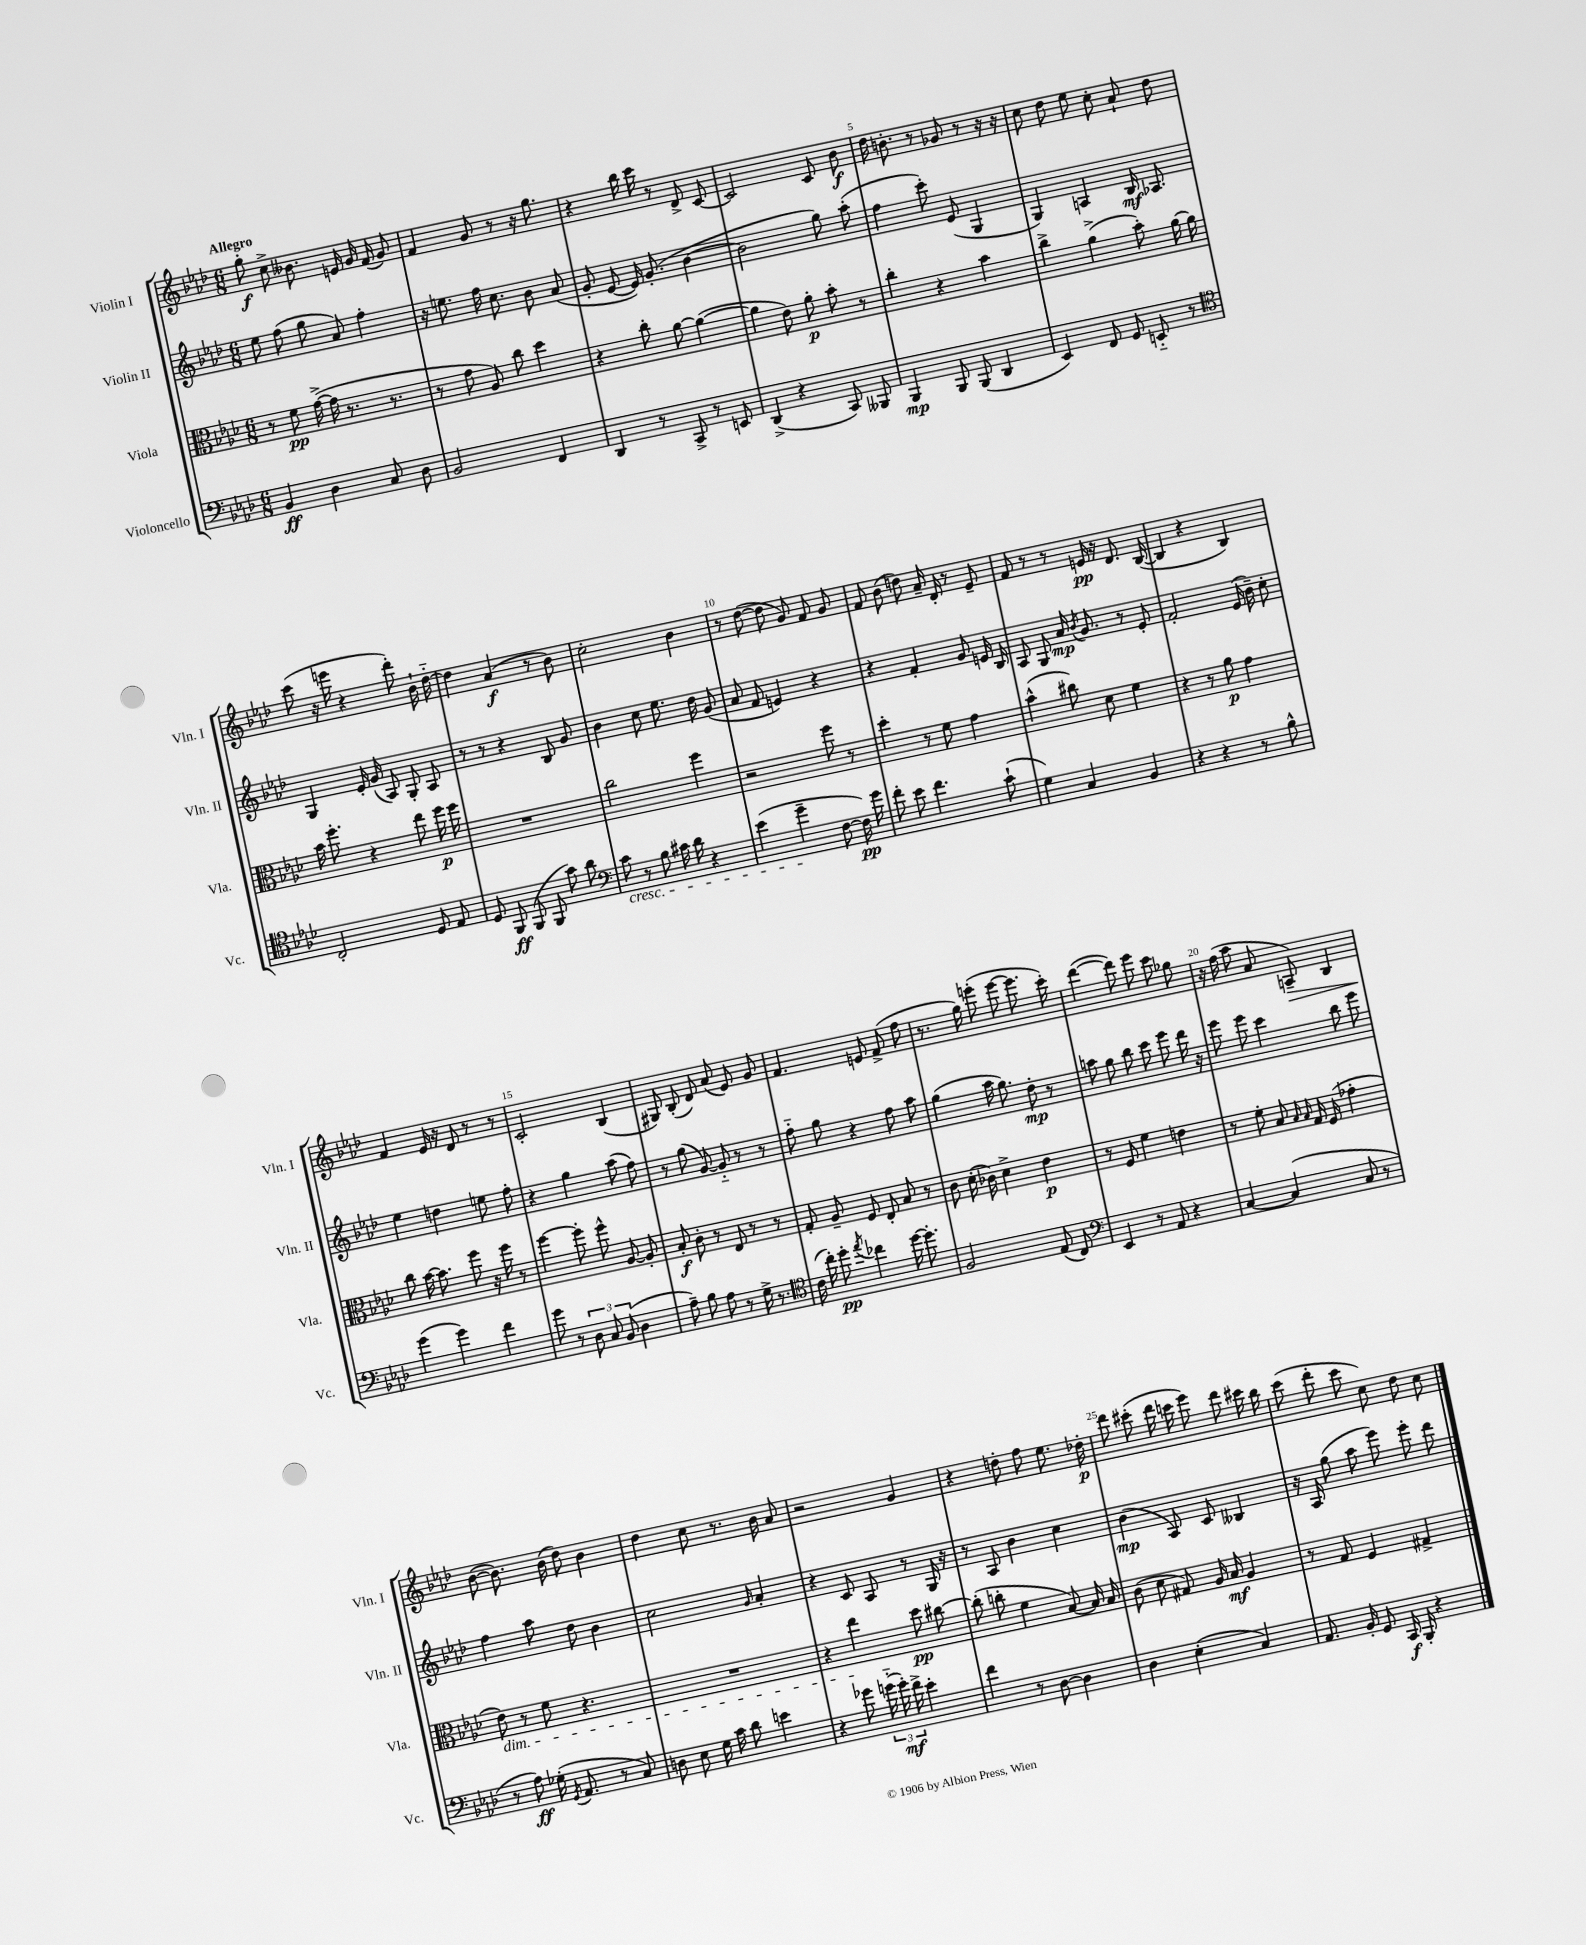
<<
\new StaffGroup <<
\new Staff = "s0" \with { instrumentName = "Violin I" shortInstrumentName = "Vln. I" } {
    \clef treble \key aes \major \numericTimeSignature \time 6/8 \tempo "Allegro"
    \autoBeamOff g''8-.\f c''8-> beses'8. e'16 g'16 f'16( g'8) |
    f'4 g'8 r8 r16 g''8. |
    r4 bes''16 c'''16 r8 des'8-> c'8~ |
    c'2 c'8 bes'8\f |
    des''16 b'8.-. r8 ges'8 r8 r16 r16 |
    c''8 des''8 ees''8 c''8-. aes'8-! des''8 |
    c'''8( r16 e'''16 r4 des'''8-.) bes'16-! des''16~-_ |
    des''4 aes'4\f( r8 bes'8) |
    c''2-. bes'4 |
    r8 des''8~( des''8 g'8) f'8 g'8 |
    f'8 bes'8( d''8) aes'16-- des'16-. r8 ees'8-- |
    f'8 r8 r8 e'16\pp r16 des'8. bes16~( |
    bes4 r4 bes4) |
    f'4 ees'16 r16 des'8 r8 r8 |
    c'2-. bes4( |
    gis8) bes8-.( des'8) aes'8( ees'8) g'8 |
    f'4. e'8 f'8->( f''8 |
    r8. g''16) e'''8-.( e'''8~ e'''8. c'''16-.) |
    des'''4~( des'''8) ees'''8 c'''8 ges''8 |
    r16 f''16( aes''8 aes'8 a8--\>) bes4 |
    bes'8~\!( bes'8.) bes'16( des''8) bes'4 |
    des''4 c''8 r8. bes'16 aes'8 |
    r2 g'4 |
    r4 d''8-. f''8 ees''8. des''16-.\p |
    des'''8 cis'''8-.( des'''16 c'''16 ees'''8) des'''8 cis'''16 bes''16 |
    c'''8( des'''8-. c'''8 c''8) des''8 c''8 \bar "|." |
}
\new Staff = "s1" \with { instrumentName = "Violin II" shortInstrumentName = "Vln. II" } {
    \clef treble \key aes \major \numericTimeSignature \time 6/8
    \autoBeamOff ees''8 f''8( g''8 aes'8) f''4-. |
    r16 e''8. f''16 c''8. bes'8 aes'8( |
    g'8-. ees'8~ ees'16) g'8.-.( bes'4~ |
    bes'2 g''8) aes''8-.( |
    f''4 c'''8-.) ees'8( g4 |
    g4) a4 bes16\mf aes8. |
    g4 ees'16-. g'16( aes8) g8-. aes8 |
    r8 r8 r4 bes8 g'8 |
    bes'4 c''8 ees''8. des''16 g'8( |
    aes'8 f'8 e'4) r4 |
    r4 f'4-. g'8 e'16 bes16 |
    aes8 g8 aes'16\mp \acciaccatura { bes'8 } g'8. r8 ees'8-. |
    f'2-. ees'16( bes'16--) c''8-. |
    ees''4 d''4 e''8 f''8-. |
    r4 g''4 aes''8( f''8) |
    r8 g''8( g'8~) g'8-_ r8 r8 |
    f''8-_ g''8 r4 f''8 aes''8 |
    g''4( aes''16 g''8.) des''8-.\mp r8 |
    a''8 g''8 bes''8 c'''8 ees'''8 des'''16 r16 |
    ees'''8 ees'''8 c'''4 bes''8 ees'''8 |
    f''4 aes''8 des''8 bes'4 |
    c''2 \grace { g'16 } aes'4-. |
    r4 c'8 aes8 r8 g16 r16 |
    r8 aes8 bes'4 c''4 |
    bes'4\mp( aes8) c'8 beses4 |
    r16 aes16 g''8( aes''8 ees'''8) ees'''8-. des'''8 \bar "|." |
}
\new Staff = "s2" \with { instrumentName = "Viola" shortInstrumentName = "Vla." } {
    \clef alto \key aes \major \numericTimeSignature \time 6/8
    \autoBeamOff r8 f'8\pp g'16~->( g'16 r8. r8. |
    r8 g'8 aes8) c''8 des''4 |
    r4 c''8-. aes'8~ aes'4~( |
    aes'4 ees'8) aes'8-.\p bes'8-. r8 |
    c''4-. r4 bes'4 |
    c''4-> aes'4->( bes'8-.) aes'16~ aes'16 |
    bes'16 f''8.-. r4 ees''8 f''16\p f''16 |
    R2. |
    c''2 f''4 |
    r2 f''8 r8 |
    des''4-. r8 f'8 g'4 |
    bes'4-^( cis''8) des'8 f'4 |
    r4 r8 aes'8\p g'4 |
    c''8 bes'16~ bes'8. f''8 r16 f''16 r8 |
    f''4~ f''8-. f''8-^ aes8~ aes8-. |
    bes8-.\f c'8-. r8 ees8 r8 r8 |
    g8-. aes8-- f8 ees8-. bes8 r8 |
    c'8 des'16-.( ces'16) des'4-> ees'4\p |
    r8 f8 f'4 e'4 |
    r8 f'8-. bes8 \grace { bes16 bes16 } g16 f16( ges'4-. |
    ees'8\dim) r8 f'8 r4. |
    R2. |
    r4 ees''4\! des''8\pp cis''8~ |
    cis''8-.( c''8-. f'4 bes8~) bes16 bes16 |
    c'8( des'8 gis8) aes16 bes16\mf aes4 |
    r8 g8 f4 gis4-> \bar "|." |
}
\new Staff = "s3" \with { instrumentName = "Violoncello" shortInstrumentName = "Vc." } {
    \clef bass \key aes \major \numericTimeSignature \time 6/8
    \autoBeamOff bes,4\ff des4 c8 des8 |
    bes,2 f,4 |
    des,4 r8 c,8-> r8 e,8 |
    des,4->( r4 c,8) beses,,8 |
    bes,,4\mp bes,,8 bes,,8( des,4 |
    ees,4) f,8 g,8 e,8-_ r8 |
    \clef tenor c2-. des8 ees8 |
    des8 f,8\ff f,8( f,8 g'8) aes'8 |
    \clef bass c'8\cresc r8 bes8 cis'16 des'16 r4 |
    ees'4( g'4--\! f8~ f16\pp) g'16 |
    f'8-. ees'8 f'4. c'8-!( |
    g4) c4 bes,4 |
    r4 r4 r8 bes8-^ |
    g'4( g'4) f'4 |
    g'8 r8 \tuplet 3/2 { des8 c8 bes,8( } des4 |
    aes8--) bes8 aes8 r8 g16-> r8. |
    \clef tenor c'16( c''16-.) des''8-.\pp \acciaccatura { ees''8 } ces''4 des''16~ des''8.-. |
    f2 ees8( c8) |
    \clef bass ees,4 r8 aes,8 r4 |
    c4~ c4( c8 r8 |
    r8 aes8\ff) ges16-.( \acciaccatura { g,8 } aes,8. r8 c8) |
    d8 ees8 g16 c'16 des'8 e'4 |
    r4 ges'8 \tuplet 3/2 { g'16-_( g'16-.\mf) f'16-> } ees'4-. |
    f'4 r8 des8~ des4 |
    des4 ees4-.( c4) |
    aes,8. bes,16-. g,8 c,16\f bes,,16-. r4 \bar "|." |
}
>>
>>
\layout { \context { \Score \override BarNumber.break-visibility = ##(#f #t #t) barNumberVisibility = #(every-nth-bar-number-visible 5) } }
